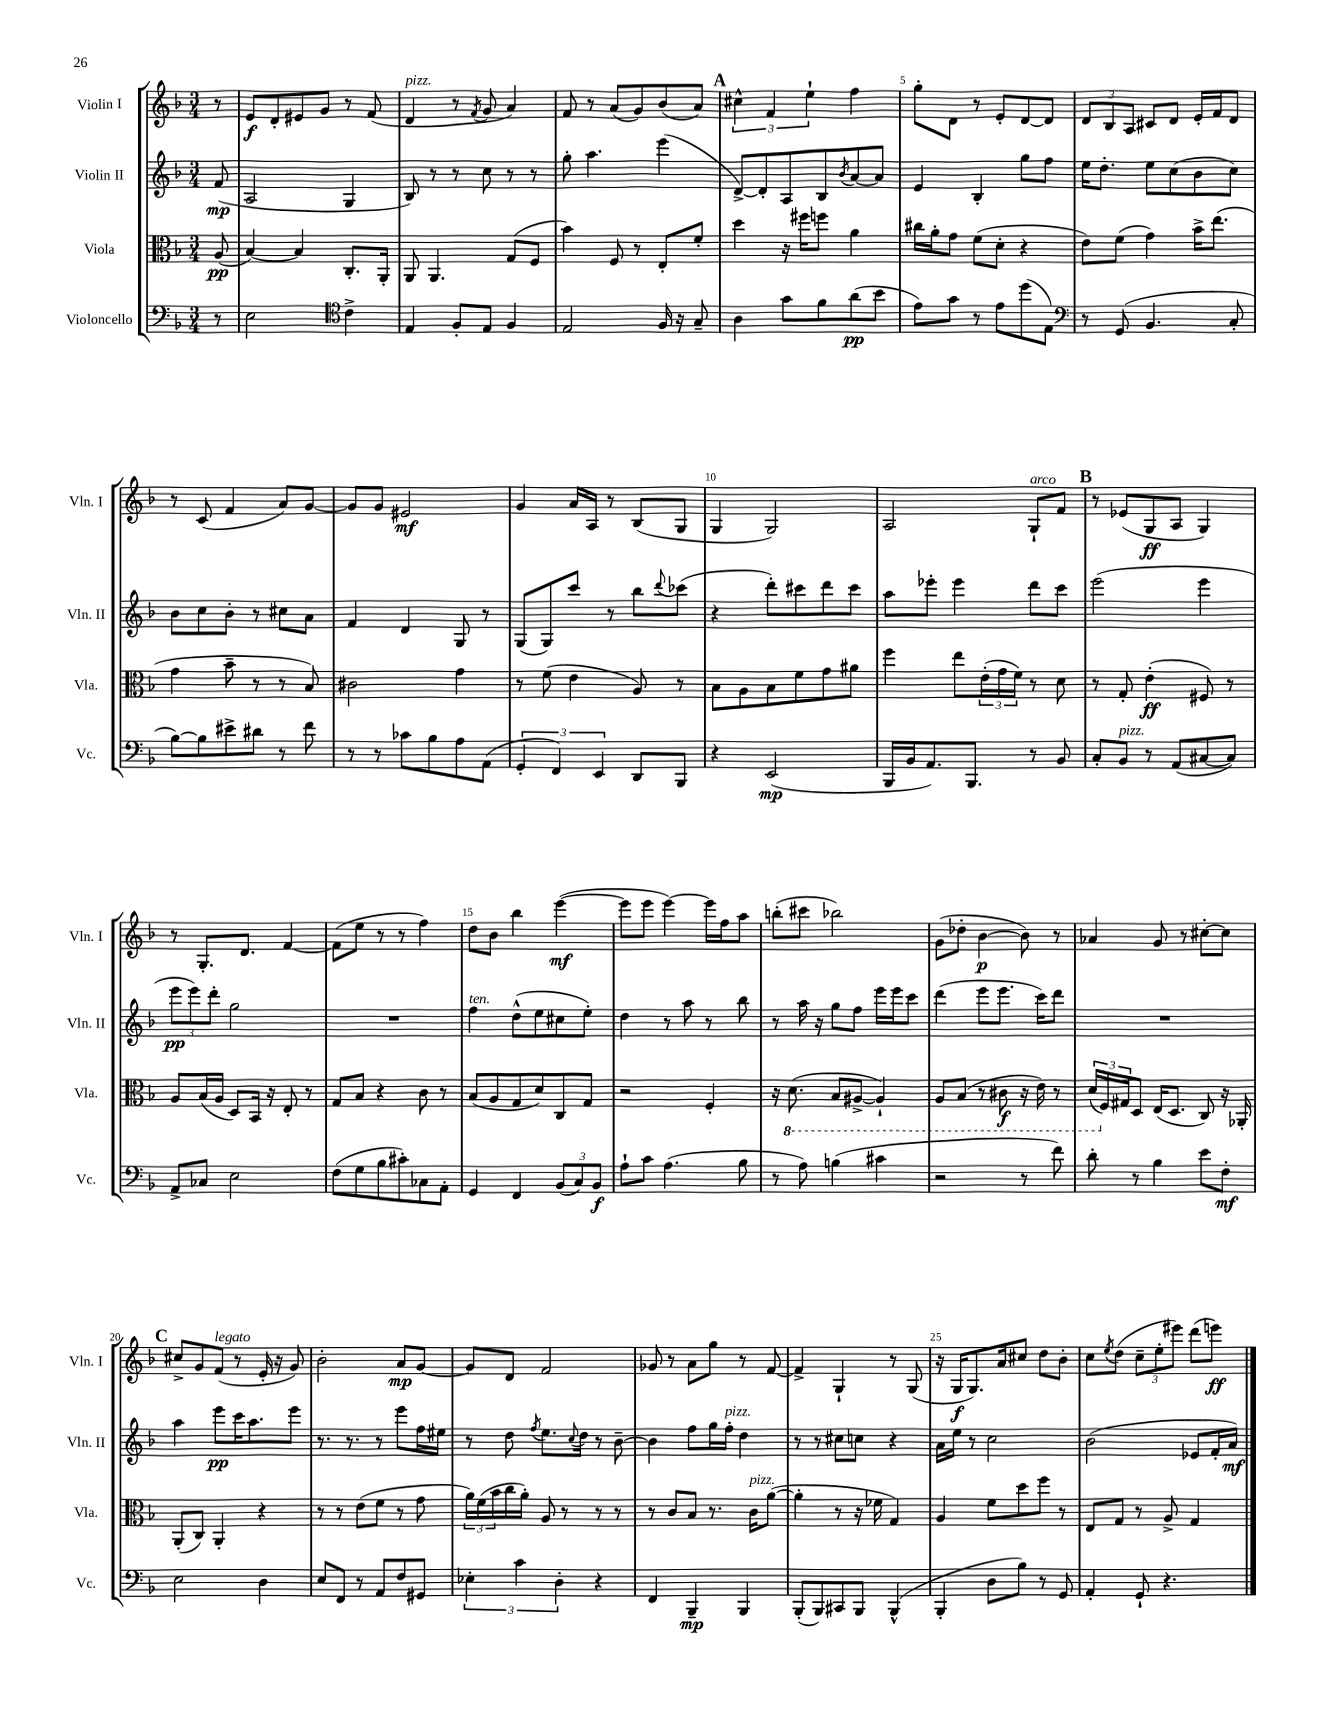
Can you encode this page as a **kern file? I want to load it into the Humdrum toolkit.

**kern	**dynam	**kern	**dynam	**kern	**dynam	**kern	**dynam
*part4	*part4	*part3	*part3	*part2	*part2	*part1	*part1
*staff4	*staff4	*staff3	*staff3	*staff2	*staff2	*staff1	*staff1
*I"Violoncello	*	*I"Viola	*	*I"Violin II	*	*I"Violin I	*
*I'Vc.	*	*I'Vla.	*	*I'Vln. II	*	*I'Vln. I	*
*clefF4	*	*clefC3	*	*clefG2	*	*clefG2	*
*k[b-]	*	*k[b-]	*	*k[b-]	*	*k[b-]	*
*M3/4	*	*M3/4	*	*M3/4	*	*M3/4	*
=	=	=	=	=	=	=	=
8r	.	(8A/	pp	(8f/	mp	8r	.
=1	=1	=1	=1	=1	=1	=1	=1
2E\	.	[4B-/)	.	2A/	.	8e/L	f
.	.	.	.	.	.	8d'/	.
.	.	4B-/]	.	.	.	8e#X/	.
.	.	.	.	.	.	8g/J	.
*clefC4	*	*	*	*	*	*	*
4c^\	.	8.C'/L	.	4G/	.	8r	.
.	.	.	.	.	.	(8f/	.
.	.	16AA'/Jk	.	.	.	.	.
=2	=2	=2	=2	=2	=2	=2	=2
!	!	!	!	!	!	!LO:TX:a:i:t=pizz.	!
4E/	.	8AA/	.	8B-/)	.	4d/	.
.	.	4.AA/	.	8r	.	.	.
8F'/L	.	.	.	8r	.	8r	.
.	.	.	.	.	.	8qf/	.
8E/J	.	.	.	8cc\	.	8g/	.
4F/	.	(8G/L	.	8r	.	4a/)	.
.	.	8F/J	.	8r	.	.	.
=3	=3	=3	=3	=3	=3	=3	=3
2E/	.	4b-\)	.	8gg'\	.	8f/	.
.	.	.	.	4.aa\	.	8r	.
.	.	8F/	.	.	.	(8a/L	.
.	.	8r	.	.	.	8g/)	.
16F/	.	8E'/L	.	(4eee\	.	(8b-/	.
16r	.	.	.	.	.	.	.
8G~/	.	8f'/J	.	.	.	8a/J)	.
!!LO:REH:place=s1:t=A
=4	=4	=4	=4	=4	=4	=4	=4
4A\	.	4dd\	.	[8d^/L)	.	6cc#X^^\	.
.	.	.	.	8d'/]	.	.	.
.	.	.	.	.	.	6f/	.
8g\L	.	16r	.	8A/	.	.	.
.	.	16ff#X\KL	.	.	.	.	.
.	.	.	.	.	.	6ee`\	.
8f\	.	8ffn\J	.	8B-/	.	.	.
.	.	.	.	8qb-/	.	.	.
(8a\	pp	4a\	.	[8a/	.	4ff\	.
8b-\J	.	.	.	8a/J]	.	.	.
=5	=5	=5	=5	=5	=5	=5	=5
8e\L)	.	16cc#X\LL	.	4e/	.	8gg'\L	.
.	.	16a'\J	.	.	.	.	.
8g\J	.	8g\J	.	.	.	8d\J	.
8r	.	(8f\L	.	4B-'/	.	8r	.
8e\L	.	8d'\J	.	.	.	8e'/L	.
(8dd\	.	4r	.	8gg\L	.	[8d/	.
8E\J)	.	.	.	8ff\J	.	8d/J]	.
=6	=6	=6	=6	=6	=6	=6	=6
*clefF4	*	*	*	*	*	*	*
8r	.	8e\L)	.	16ee\KL	.	12d/L	.
.	.	.	.	8.dd'\J	.	.	.
.	.	.	.	.	.	12B-/	.
(8GG/	.	(8f\J	.	.	.	.	.
.	.	.	.	.	.	12A/J	.
4.BB-/	.	4g\)	.	8ee\L	.	8c#X/L	.
.	.	.	.	(8cc\	.	8d/J	.
.	.	16b-^\KL	.	8b-\	.	16e'/LL	.
.	.	(8.ee\J	.	.	.	16f/J	.
8C'/	.	.	.	8cc\J)	.	8d/J	.
!!LO:LB:g=z
=7	=7	=7	=7	=7	=7	=7	=7
[8B-\L)	.	4g\	.	8b-\L	.	8r	.
8B-\]	.	.	.	8cc\	.	(8c/	.
8e#X^\	.	8b-~\	.	8b-'\J	.	4f/	.
8d#X\J	.	8r	.	8r	.	.	.
8r	.	8r	.	8cc#X\L	.	8a/L)	.
8f\	.	8B-/)	.	8a\J	.	[8g/J	.
=8	=8	=8	=8	=8	=8	=8	=8
8r	.	2c#X\	.	4f/	.	8g/L]	.
8r	.	.	.	.	.	8g/J	.
8c-X\L	.	.	.	4d/	.	2e#X/	mf
8B-\	.	.	.	.	.	.	.
8A\	.	4g\	.	8G/	.	.	.
(8AA\J	.	.	.	8r	.	.	.
=9	=9	=9	=9	=9	=9	=9	=9
6GG'/	.	8r	.	(8G/L	.	4g/	.
.	.	(8f\	.	8G/)	.	.	.
6FF/)	.	.	.	.	.	.	.
.	.	4e\	.	8ccc/J	.	16a/LL	.
.	.	.	.	.	.	16A/JJ	.
6EE/	.	.	.	.	.	.	.
.	.	.	.	8r	.	8r	.
8DD/L	.	8A/)	.	8bb-\L	.	(8B-/L	.
.	.	.	.	8qqddd/	.	.	.
8BBB-/J	.	8r	.	(8ccc-X\J	.	8G/J	.
=10	=10	=10	=10	=10	=10	=10	=10
4r	.	8B-\L	.	4r	.	4G/	.
.	.	8A\	.	.	.	.	.
(2EE/	mp	8B-\	.	8ddd'\L)	.	2G/)	.
.	.	8f\	.	8ccc#X\	.	.	.
.	.	8g\	.	8ddd\	.	.	.
.	.	8a#X\J	.	8ccc#\J	.	.	.
=11	=11	=11	=11	=11	=11	=11	=11
16BBB-/LL	.	4ff\	.	8aa\L	.	2A/	.
16BB-/J	.	.	.	.	.	.	.
8.AA/)	.	.	.	8eee-X'\J	.	.	.
.	.	8ee\L	.	4eee-\	.	.	.
8.BBB-/J	.	.	.	.	.	.	.
.	.	(24e'\L	.	.	.	.	.
.	.	24g\	.	.	.	.	.
.	.	24f\JJ)	.	.	.	.	.
!	!	!	!	!	!	!LO:TX:a:i:t=arco	!
8r	.	8r	.	8ddd\L	.	8G`/L	.
8BB-/	.	8d\	.	8ccc\J	.	8f/J	.
!!LO:REH:place=s1:t=B
=12	=12	=12	=12	=12	=12	=12	=12
8C'/L	.	8r	.	(2eee\	.	8r	.
!LO:TX:a:i:t=pizz.	!	!	!	!	!	!	!
8BB-/J	.	8G'/	.	.	.	(8e-X/L	.
8r	.	(4e'\	ff	.	.	8G/	ff
(8AA/L	.	.	.	.	.	8A/J	.
[8C#X/	.	8F#X/)	.	4eee\	.	4G/)	.
8C#/J])	.	8r	.	.	.	.	.
!!LO:LB:g=z
=13	=13	=13	=13	=13	=13	=13	=13
8AA^/L	.	8A/L	.	12eee\L	pp	8r	.
.	.	.	.	12eee\)	.	.	.
8C-X/J	.	(16B-/L	.	.	.	8.G'/L	.
.	.	.	.	12ddd'\J	.	.	.
.	.	16A/JJ	.	.	.	.	.
2E\	.	8D/L)	.	2gg\	.	.	.
.	.	.	.	.	.	8.d/J	.
.	.	16BB-/Jk	.	.	.	.	.
.	.	16r	.	.	.	.	.
.	.	8E'/	.	.	.	[4f/	.
.	.	8r	.	.	.	.	.
=14	=14	=14	=14	=14	=14	=14	=14
(8F\L	.	8G/L	.	2.r	.	(8f\L]	.
8G\	.	8B-/J	.	.	.	8ee\J	.
8B-\	.	4r	.	.	.	8r	.
8c#X'\)	.	.	.	.	.	8r	.
8C-X\	.	8c\	.	.	.	4ff\)	.
8AA'\J	.	8r	.	.	.	.	.
=15	=15	=15	=15	=15	=15	=15	=15
!	!	!	!	!LO:TX:a:i:t=ten.	!	!	!
4GG/	.	(8B-/L	.	4ff\	.	8dd\L	.
.	.	8A/	.	.	.	8b-\J	.
4FF/	.	8G/	.	(8dd^^\L	.	4bb-\	.
.	.	8d/)	.	8ee\	.	.	.
(12BB-/L	.	8C/	.	8cc#X\	.	([4eee\	mf
12C/)	.	.	.	.	.	.	.
.	.	8G/J	.	8ee'\J)	.	.	.
12BB-/J	f	.	.	.	.	.	.
=16	=16	=16	=16	=16	=16	=16	=16
8A`\L	.	2r	.	4dd\	.	8eee\L]	.
8c\J	.	.	.	.	.	8eee\J	.
(4.A\	.	.	.	8r	.	[4eee\)	.
.	.	.	.	8aa\	.	.	.
.	.	4F'/	.	8r	.	16eee\LL]	.
.	.	.	.	.	.	16ff\J	.
8B-\	.	.	.	8bb-\	.	8aa\J	.
=17	=17	=17	=17	=17	=17	=17	=17
8r	.	16r	.	8r	.	(8bbn'\L	.
*	*	*8ba	*	*	*	*	*
.	.	(8.D\	.	.	.	.	.
8A\)	.	.	.	16aa\	.	8ccc#X\J	.
.	.	.	.	16r	.	.	.
(4Bn\	.	8BB-/L	.	8gg\L	.	2bb-X\)	.
.	.	[8AA#X^/J	.	8ff\J	.	.	.
4c#X\	.	4AA#`/])	.	16eee\LL	.	.	.
.	.	.	.	16eee\J	.	.	.
.	.	.	.	8ccc\J	.	.	.
=18	=18	=18	=18	=18	=18	=18	=18
2r	.	8AA/L	.	(4ddd\	.	(8g\L	.
.	.	(8BB-/J	.	.	.	8dd-X'\J	.
.	.	8r	.	8eee\L	.	[4b-\	p
.	.	8C#X\	f	8.eee\J	.	.	.
8r	.	16r	.	.	.	8b-\])	.
.	.	16E\)	.	16ccc\KL)	.	.	.
8f\)	.	8r	.	8ddd\J	.	8r	.
=19	=19	=19	=19	=19	=19	=19	=19
8d'\	.	(24D/LL	.	2.r	.	4a-X/	.
*	*	*X8ba	*	*	*	*	*
.	.	24F/)	.	.	.	.	.
.	.	24G#X/J	.	.	.	.	.
8r	.	8D/J	.	.	.	.	.
4B-\	.	(16E/KL	.	.	.	8g/	.
.	.	8.D/J	.	.	.	.	.
.	.	.	.	.	.	8r	.
8e\L	.	8C/)	.	.	.	[8cc#X'\L	.
8F'\J	mf	16r	.	.	.	8cc#\J]	.
.	.	16AA-X'/	.	.	.	.	.
!!LO:LB:g=z
!!LO:REH:place=s1:t=C
=20	=20	=20	=20	=20	=20	=20	=20
2E\	.	(8AA'/L	.	4aa\	.	8cc#X^/L	.
.	.	8C/J)	.	.	.	8g/	.
!	!	!	!	!	!	!LO:TX:a:i:t=legato	!
.	.	4AA'/	.	8eee\L	pp	(8f/J	.
.	.	.	.	16ccc\K	.	8r	.
.	.	.	.	8.aa\	.	.	.
4D\	.	4r	.	.	.	16e'/	.
.	.	.	.	.	.	16r	.
.	.	.	.	8eee\J	.	8g/)	.
=21	=21	=21	=21	=21	=21	=21	=21
8E/L	.	8r	.	8.r	.	2b-'\	.
8FF/J	.	8r	.	.	.	.	.
.	.	.	.	8.r	.	.	.
8r	.	(8e\L	.	.	.	.	.
8AA/L	.	8f\J	.	8r	.	.	.
8F/	.	8r	.	8eee\L	.	8a/L	mp
8GG#X/J	.	8g\	.	16ff\L	.	[8g/J	.
.	.	.	.	16ee#X\JJ	.	.	.
=22	=22	=22	=22	=22	=22	=22	=22
6E-X'\	.	24a\LL)	.	8r	.	8g/L]	.
.	.	(24f\	.	.	.	.	.
.	.	24b-\	.	.	.	.	.
.	.	16cc\	.	8dd\	.	8d/J	.
6c\	.	.	.	.	.	.	.
.	.	16a'\JJ)	.	.	.	.	.
.	.	.	.	8qff/	.	.	.
.	.	8A/	.	8.ee\L	.	2f/	.
6D'\	.	.	.	.	.	.	.
.	.	8r	.	.	.	.	.
.	.	.	.	8qqcc/	.	.	.
.	.	.	.	16dd\Jk	.	.	.
4r	.	8r	.	8r	.	.	.
.	.	8r	.	[8b-~\	.	.	.
=23	=23	=23	=23	=23	=23	=23	=23
4FF/	.	8r	.	4b-\]	.	8g-X/	.
.	.	8c/L	.	.	.	8r	.
4BBB-~/	mp	8B-/J	.	8ff\L	.	8a\L	.
.	.	8.r	.	16gg\L	.	8gg\J	.
!	!	!	!	!LO:TX:a:i:t=pizz.	!	!	!
.	.	.	.	16ff'\JJ	.	.	.
4BBB-/	.	.	.	4dd\	.	8r	.
!	!	!LO:TX:a:i:t=pizz.	!	!	!	!	!
.	.	16c\KL	.	.	.	.	.
.	.	([8a\J	.	.	.	[8f/	.
=24	=24	=24	=24	=24	=24	=24	=24
(8BBB-'/L	.	4a'\]	.	8r	.	4f^/]	.
8BBB-/)	.	.	.	8r	.	.	.
8CC#X/	.	8r	.	8cc#X\L	.	4G`/	.
8BBB-/J	.	16r	.	8ccn\J	.	.	.
.	.	16f-X\	.	.	.	.	.
(4BBB-^^/	.	4G/)	.	4r	.	8r	.
.	.	.	.	.	.	(8G/	.
=25	=25	=25	=25	=25	=25	=25	=25
4BBB-'/	.	4A/	.	16a\LL	.	16r	.
.	.	.	.	16ee\JJ	.	16G/KL	f
.	.	.	.	8r	.	8.G/)	.
8D\L	.	8f\L	.	2cc\	.	.	.
.	.	.	.	.	.	16a/k	.
8B-\J)	.	8dd\	.	.	.	8cc#X/J	.
8r	.	8ff\J	.	.	.	8dd\L	.
8GG/	.	8r	.	.	.	8b-'\J	.
=26	=26	=26	=26	=26	=26	=26	=26
4AA'/	.	8E/L	.	(2b-\	.	8cc\L	.
.	.	.	.	.	.	8qee/	.
.	.	8G/J	.	.	.	(8dd\J	.
8GG`/	.	8r	.	.	.	12cc~\L	.
.	.	.	.	.	.	12ee'\	.
4.r	.	8A^/	.	.	.	.	.
.	.	.	.	.	.	12eee#X\J)	.
.	.	4G/	.	8e-X/L	.	(8ddd\L	.
.	.	.	.	16f'/L	.	8eeen\J)	ff
.	.	.	.	16a/JJ)	mf	.	.
==	==	==	==	==	==	==	==
*-	*-	*-	*-	*-	*-	*-	*-
